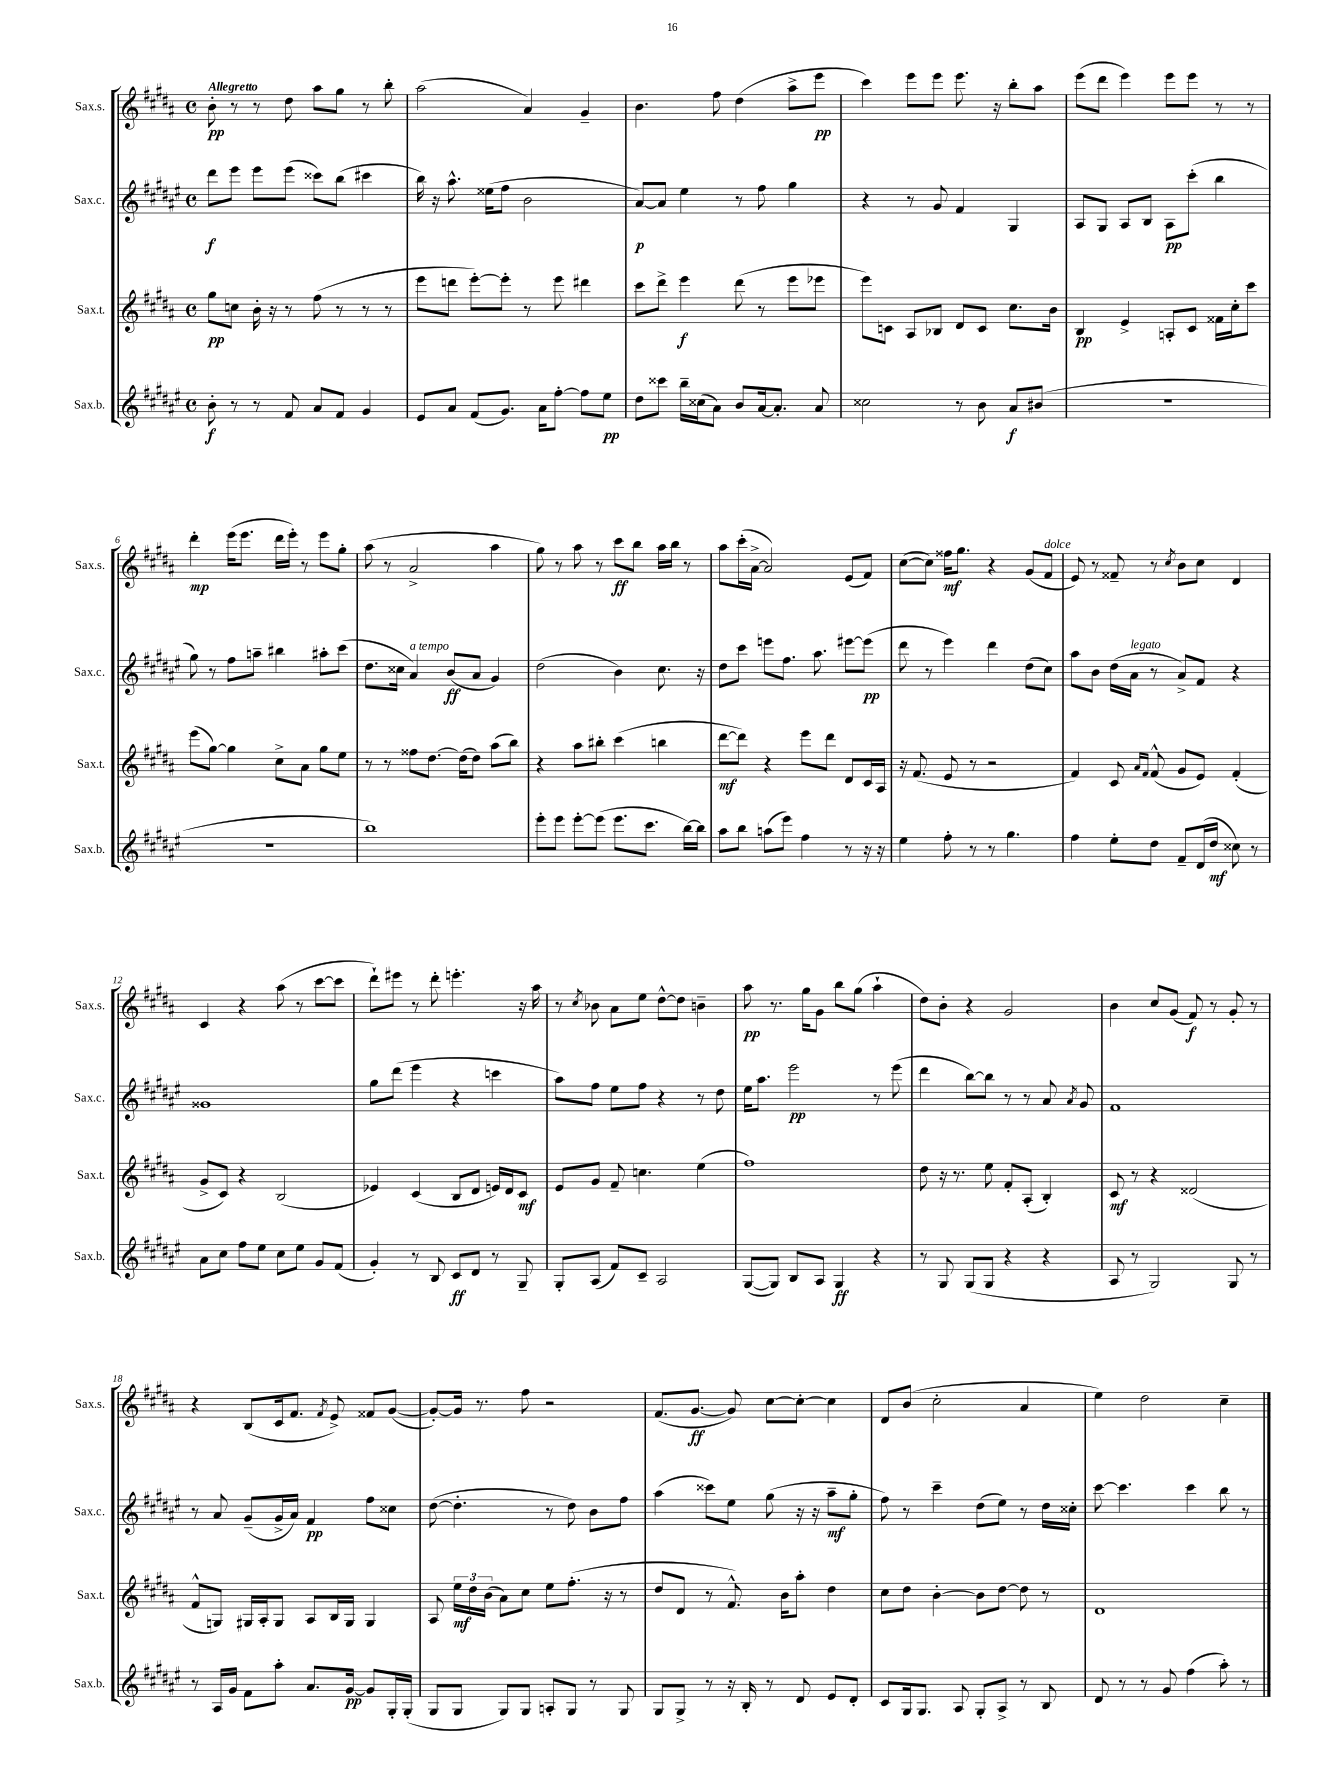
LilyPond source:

<<
\new StaffGroup <<
\new Staff = "s0" \with { instrumentName = "Sax.s." shortInstrumentName = "Sax.s." } {
    \clef treble \key b \major \defaultTimeSignature \time 4/4 \tempo "Allegretto"
    \autoBeamOff b'8-.\pp r8 r8 dis''8 ais''8[ gis''8] r8 b''8-. |
    ais''2( ais'4) gis'4-- |
    b'4. fis''8 dis''4( ais''8[-> e'''8]\pp |
    cis'''4) e'''8[ e'''8] e'''8. r16 b''8[-. ais''8] |
    e'''8[( dis'''8] e'''4) e'''8[ e'''8] r8 r8 |
    dis'''4-.\mp e'''16[( e'''8.] dis'''16[ e'''16]-.) r8 e'''8[ gis''8]-. |
    ais''8( r8 ais'2-> ais''4 |
    gis''8) r8 ais''8 r8 cis'''8[\ff b''8] ais''16[ b''16] r8 |
    ais''8[ cis'''16-.( ais'16]~-> ais'2) e'8[( fis'8]) |
    cis''8[~( cis''8]) fisis''16[\mf gis''8.] r4 gis'8[( fis'8]^\markup { \italic "dolce" } |
    e'8) r8 fisis'8-- r8 \acciaccatura { cis''8 } b'8[ cis''8] dis'4 |
    cis'4 r4 ais''8( r8 cis'''8[~ cis'''8] |
    dis'''8[-!) eis'''8] r8 dis'''8-. e'''4.-. r16 ais''16 |
    r8 \acciaccatura { cis''8 } bes'8 ais'8[ e''8] dis''8[~-^ dis''8] b'4-- |
    ais''8\pp r8. gis''16[ gis'8] b''8[ gis''8]( ais''4-! |
    dis''8[) b'8]-. r4 gis'2 |
    b'4 cis''8[ gis'8]( fis'8\f) r8 gis'8-. r8 |
    r4 b8[( cis'16 fis'8.] \acciaccatura { fis'8 } e'8->) fisis'8[ gis'8]~( |
    gis'8[~-.) gis'16] r8. fis''8 r2 |
    fis'8.[( gis'8.]~\ff gis'8) cis''8[~ cis''8]~-. cis''4 |
    dis'8[ b'8]( cis''2-. ais'4 |
    e''4) dis''2 cis''4-- \bar "|." |
}
\new Staff = "s1" \with { instrumentName = "Sax.c." shortInstrumentName = "Sax.c." } {
    \clef treble \key fis \major \defaultTimeSignature \time 4/4
    \autoBeamOff dis'''8[\f eis'''8] eis'''8[ eis'''8]( cisis'''8[) b''8]( cis'''4 |
    b''16) r16 ais''8.-^ eisis''16[( fis''8] b'2 |
    ais'8[~\p) ais'8] eis''4 r8 fis''8 gis''4 |
    r4 r8 gis'8 fis'4 gis4 |
    ais8[ gis8] ais8[ b8] ais8[\pp cis'''8]-.( b''4 |
    gis''8) r8 fis''8[ a''8]-- bis''4 ais''8[-. cis'''8]( |
    dis''8.[ cisis''16] ais'4^\markup { \italic "a tempo" }) b'8[\ff( ais'8] gis'4) |
    dis''2( b'4) cis''8. r16 |
    dis''8[ cis'''8] e'''8[ fis''8.] ais''8. eis'''8[~ eis'''8]\pp( |
    dis'''8 r8 eis'''4) dis'''4 dis''8[( cis''8]) |
    ais''8[ b'8] dis''16[( ais'16]^\markup { \italic "legato" } r8 ais'8[->) fis'8] r4 |
    gisis'1 |
    gis''8[ dis'''8]( eis'''4 r4 c'''4 |
    ais''8[) fis''8] eis''8[ fis''8] r4 r8 dis''8 |
    eis''16[ ais''8.] eis'''2\pp r8 eis'''8( |
    dis'''4 b''8[~) b''8] r8 r8 ais'8 \acciaccatura { ais'8 } gis'8 |
    fis'1 |
    r8 ais'8 gis'8[--( gis'16-> ais'16]) fis'4\pp fis''8[ cisis''8] |
    dis''8~( dis''4.-. r8 dis''8) b'8[ fis''8] |
    ais''4( cisis'''8[) eis''8] gis''8( r16 r16 ais''8[--\mf gis''8]-. |
    fis''8) r8 cis'''4-- dis''8[( eis''8]) r8 dis''16[ cisis''16]-. |
    cis'''8~ cis'''4. cis'''4 b''8 r8 \bar "|." |
}
\new Staff = "s2" \with { instrumentName = "Sax.t." shortInstrumentName = "Sax.t." } {
    \clef treble \key b \major \defaultTimeSignature \time 4/4
    \autoBeamOff gis''8[\pp c''8] b'16-. r16 r8 fis''8( r8 r8 r8 |
    e'''8[ d'''8] e'''8[~-.) e'''8]-. r8 e'''8 dis'''4 |
    cis'''8[ dis'''8]-> e'''4\f dis'''8( r8 e'''8[ ees'''8] |
    e'''8[) c'8] ais8[ bes8] dis'8[ c'8] cis''8.[ b'16] |
    b4\pp e'4-> a8[-. cis'8] fisis'16[ cis''16-. cis'''8] |
    e'''8[( gis''8]~) gis''4 cis''8[-> ais'8] gis''8[ e''8] |
    r8 r8 fisis''8[ dis''8.]~ dis''16[( dis''8]) ais''8[( b''8]) |
    r4 ais''8[ bis''8]-. cis'''4( b''4 |
    dis'''8[~\mf dis'''8]) r4 e'''8[ dis'''8] dis'8[ cis'16 ais16] |
    r16 fis'8.( e'8 r8 r2 |
    fis'4) cis'8 \grace { ais'16[ fis'16] } fis'8-^( gis'8[ e'8]) fis'4-.( |
    gis'8[-> cis'8]) r4 b2( |
    ees'4) cis'4( b8[ dis'8] e'16[) dis'16 cis'8]\mf |
    e'8[ gis'8] fis'8-- c''4. e''4( |
    fis''1) |
    dis''8 r16 r8. e''8 fis'8[-. ais8]-.( b4-.) |
    cis'8\mf r8 r4 disis'2( |
    fis'8[-^ g8]) gis16[ ais16-. gis8] ais8[ b16 gis16] gis4 |
    ais8 \tuplet 3/2 { e''16[\mf dis''16 b'16]( } ais'8[) cis''8] e''8[ fis''8.]-.( r16 r8 |
    dis''8[ dis'8] r8 fis'8.-^) b'16[ ais''8]-. dis''4 |
    cis''8[ dis''8] b'4~-. b'8[ dis''8]~ dis''8 r8 |
    dis'1 \bar "|." |
}
\new Staff = "s3" \with { instrumentName = "Sax.b." shortInstrumentName = "Sax.b." } {
    \clef treble \key fis \major \defaultTimeSignature \time 4/4
    \autoBeamOff b'8-.\f r8 r8 fis'8 ais'8[ fis'8] gis'4 |
    eis'8[ ais'8] fis'8[( gis'8.]) ais'16[ fis''8]~-. fis''8[ eis''8]\pp |
    dis''8[ cisis'''8] b''16[-- cisis''16( ais'8]) b'8[ ais'16~ ais'8.]-. ais'8 |
    cisis''2 r8 b'8 ais'8[\f bis'8]( |
    R1 |
    R1 |
    b''1) |
    eis'''8[-. eis'''8] eis'''8[~-. eis'''8]( eis'''8.[ cis'''8.] b''16[~) b''16] |
    ais''8[ b''8] a''8[( eis'''8]) fis''4 r8 r16 r16 |
    eis''4 fis''8-. r8 r8 gis''4. |
    fis''4 eis''8[-. dis''8] fis'8[-- dis'16( dis''16]\mf cisis''8) r8 |
    ais'8[ cis''8] fis''8[ eis''8] cis''8[ eis''8] gis'8[ fis'8]( |
    gis'4-.) r8 b8 cis'8[\ff dis'8] r8 gis8-- |
    gis8[-. ais8]( fis'8[) cis'8]-- ais2 |
    gis8[~( gis8]) b8[ ais8] gis4\ff r4 |
    r8 gis8 gis8[( gis8] r4 r4 |
    ais8 r8 gis2) gis8 r8 |
    r8 ais16[ gis'16] fis'8[ ais''8]-. ais'8.[ gis'16]~\pp gis'8[ gis16-. gis16]-.( |
    gis8[ gis8] gis8[) gis8] a8[-. gis8] r8 gis8 |
    gis8[ gis8]-> r8 r16 b16-. r8 dis'8 eis'8[ dis'8]-. |
    cis'8[ gis16 gis8.] ais8 gis8[-. ais8]-> r8 b8 |
    dis'8 r8 r8 gis'8 fis''4( ais''8-.) r8 \bar "|." |
}
>>
>>
